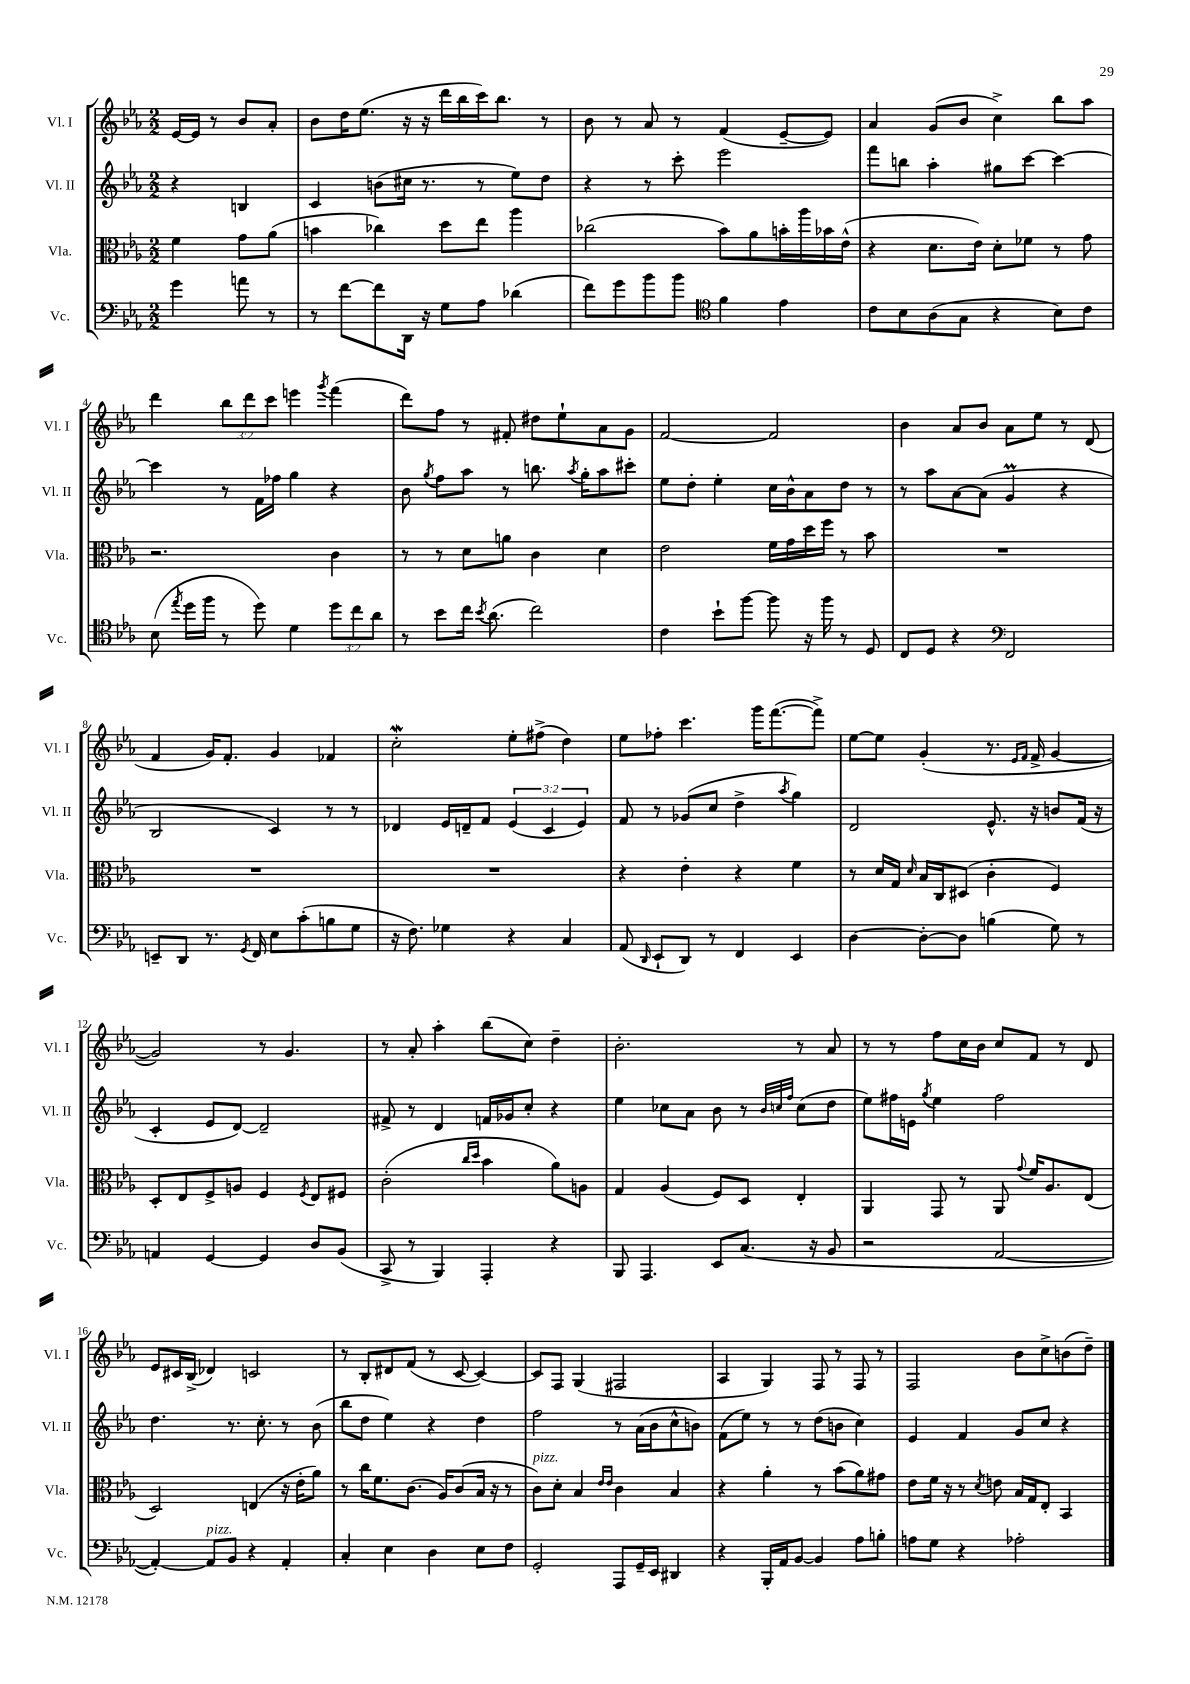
<<
\new StaffGroup <<
\new Staff = "s0" \with { instrumentName = "Vl. I" shortInstrumentName = "Vl. I" } {
    \clef treble \key ees \major \numericTimeSignature \time 2/2 \override Staff.TupletNumber.text = #tuplet-number::calc-fraction-text \partial 2
    \autoBeamOff ees'16[~ ees'16] r8 bes'8[ aes'8]-. |
    bes'8[ d''16 ees''8.]( r16 r16 d'''16[ bes''16 c'''16) bes''8.] r8 |
    bes'8 r8 aes'8 r8 f'4( ees'8[~-- ees'8]) |
    aes'4 g'8[( bes'8] c''4->) bes''8[ aes''8] |
    d'''4 \tuplet 3/2 { bes''8[ d'''8 c'''8] } e'''4 \acciaccatura { g'''8 } f'''4( |
    d'''8[) f''8] r8 fis'8-. dis''8[ ees''8-! aes'8 g'8] |
    f'2~ f'2 |
    bes'4 aes'8[ bes'8] aes'8[ ees''8] r8 d'8( |
    f'4 g'16[) f'8.]-. g'4 fes'4 |
    c''2-.\mordent ees''8[-. fis''8]->( d''4) |
    ees''8[ fes''8]-. c'''4. g'''16[ f'''8.~( f'''8]->) |
    ees''8[~ ees''8] g'4-.( r8. \grace { ees'16[ f'16] } f'16-> g'4~ |
    g'2) r8 g'4. |
    r8 aes'8-. aes''4-. bes''8[( c''8]) d''4-- |
    bes'2.-. r8 aes'8 |
    r8 r8 f''8[ c''16 bes'16] c''8[ f'8] r8 d'8 |
    ees'8[ cis'16 bes16]->( des'4) c'2 |
    r8 bes8[-. dis'8 f'8]( r8 c'8~ c'4~) |
    c'8[ f8] g4( fis2 |
    aes4 g4) f8 r8 f8 r8 |
    f2 bes'8[ c''8-> b'8( d''8]--) \bar "|." |
}
\new Staff = "s1" \with { instrumentName = "Vl. II" shortInstrumentName = "Vl. II" } {
    \clef treble \key ees \major \numericTimeSignature \time 2/2 \override Staff.TupletNumber.text = #tuplet-number::calc-fraction-text \partial 2
    \autoBeamOff r4 b4 |
    c'4 b'8[( cis''16] r8. r8 ees''8[) d''8] |
    r4 r8 c'''8-. ees'''2 |
    f'''8[ b''8] aes''4-. gis''8[ c'''8]~ c'''4~ |
    c'''4 r8 f'16[ fes''16] g''4 r4 |
    bes'8 \acciaccatura { g''8 } f''8[ aes''8] r8 b''8. \acciaccatura { aes''8 } g''16[-. aes''8 cis'''8]-. |
    ees''8[ d''8]-. ees''4-. c''16[ bes'16-^ aes'8 d''8] r8 |
    r8 aes''8[ aes'8~ aes'8]( g'4\prall r4 |
    bes2 c'4) r8 r8 |
    des'4 ees'16[ d'16-- f'8] \tuplet 3/2 { ees'4( c'4 ees'4) } |
    f'8 r8 ges'8[( c''8] d''4-> \acciaccatura { aes''8 } g''4) |
    d'2 ees'8.-^ r16 b'8[ f'16]( r16 |
    c'4-. ees'8[ d'8]~) d'2-- |
    fis'8-> r8 d'4 f'16[ ges'16 c''8]-. r4 |
    ees''4 ces''8[ aes'8] bes'8 r8 \grace { bes'32[ c''32 f''32] } c''8[( d''8] |
    ees''8[) fis''16 e'16] \acciaccatura { g''8 } ees''4 fis''2 |
    d''4. r8. c''8.-. r8 bes'8( |
    bes''8[ d''8] ees''4) r4 d''4 |
    f''2 r8 aes'16[( bes'16 c''8-^ b'8]) |
    f'8[( ees''8]) r8 r8 d''8[( b'8] c''4) |
    ees'4 f'4 g'8[ c''8] r4 \bar "|." |
}
\new Staff = "s2" \with { instrumentName = "Vla." shortInstrumentName = "Vla." } {
    \clef alto \key ees \major \numericTimeSignature \time 2/2 \partial 2
    \autoBeamOff f'4 g'8[ aes'8]( |
    b'4 ces''4) d''8[ ees''8] aes''4 |
    ces''2( bes'8[) aes'8 b'16-. aes''16 bes'16 ees'16]-^( |
    r4 d'8.[ ees'16]) d'8[-. fes'8] r8 g'8 |
    r2. c'4 |
    r8 r8 d'8[ a'8] c'4 d'4 |
    ees'2 f'16[ g'16 d''16 f''16] r8 bes'8 |
    R1 |
    R1 |
    R1 |
    r4 ees'4-. r4 f'4 |
    r8 d'16[ g16] \grace { d'16 } bes16[ c16 dis8]( c'4-. f4) |
    d8[-. ees8 f8-> a8] f4 \acciaccatura { f8 } ees8[ fis8] |
    c'2-.( \grace { c''16[ d''16] } bes'4 aes'8[) a8] |
    g4 aes4( f8[) d8] ees4-. |
    aes,4 g,8 r8 aes,8 \appoggiatura { g'8 } f'16[ aes8. ees8]( |
    d2) e4( r16 ees'16[-. aes'8]) |
    r8 c''16[ f'8. c'8.]( aes16[) c'8( bes16] r16 r8 |
    c'8[^\markup { \italic "pizz." }) d'8]-. bes4 \grace { ees'16[ ees'16] } c'4 bes4 |
    r4 aes'4-. r8 bes'8[( aes'8) gis'8] |
    ees'8[ f'16] r16 r8 \acciaccatura { d'8 } e'8 bes16[ g16 ees8]-. bes,4 \bar "|." |
}
\new Staff = "s3" \with { instrumentName = "Vc." shortInstrumentName = "Vc." } {
    \clef bass \key ees \major \numericTimeSignature \time 2/2 \override Staff.TupletNumber.text = #tuplet-number::calc-fraction-text \partial 2
    \autoBeamOff g'4 a'8 r8 |
    r8 f'8[~ f'8 d,16] r16 g8[ aes8] des'4( |
    f'8[) g'8 bes'8 bes'8] \clef tenor f'4 ees'4 |
    c'8[ bes8 aes8( g8] r4 bes8[) c'8] |
    bes8( \acciaccatura { ees''8 } d''16[ f''16] r8 d''8) d'4 \tuplet 3/2 { d''8[ c''8 aes'8] } |
    r8 bes'8[ c''16] \acciaccatura { bes'8 } aes'8.( c''2) |
    c'4 bes'8[-! f''8]~ f''8 r16 f''16 r8 d8 |
    c8[ d8] r4 \clef bass f,2 |
    e,8[-- d,8] r8. \acciaccatura { g,8 } f,16 ees8[ c'8-.( b8 g8] |
    r16 f8.) ges4 r4 c4 |
    aes,8( \grace { d,16 } ees,8[-! d,8]) r8 f,4 ees,4 |
    d4~ d8[~-. d8] b4( g8) r8 |
    a,4 g,4~ g,4 d8[ bes,8]( |
    c,8-> r8 bes,,4) aes,,4-. r4 |
    bes,,8 aes,,4. ees,8[ c8.]( r16 bes,8 |
    r2 aes,2~ |
    aes,4~-.) aes,8[^\markup { \italic "pizz." } bes,8] r4 aes,4-. |
    c4-. ees4 d4 ees8[ f8] |
    g,2-. aes,,8[ g,16-- ees,16] dis,4 |
    r4 bes,,16[-. aes,16 bes,8]~ bes,4 aes8[ b8]-. |
    a8[ g8] r4 aes2-. \bar "|." |
}
>>
>>
